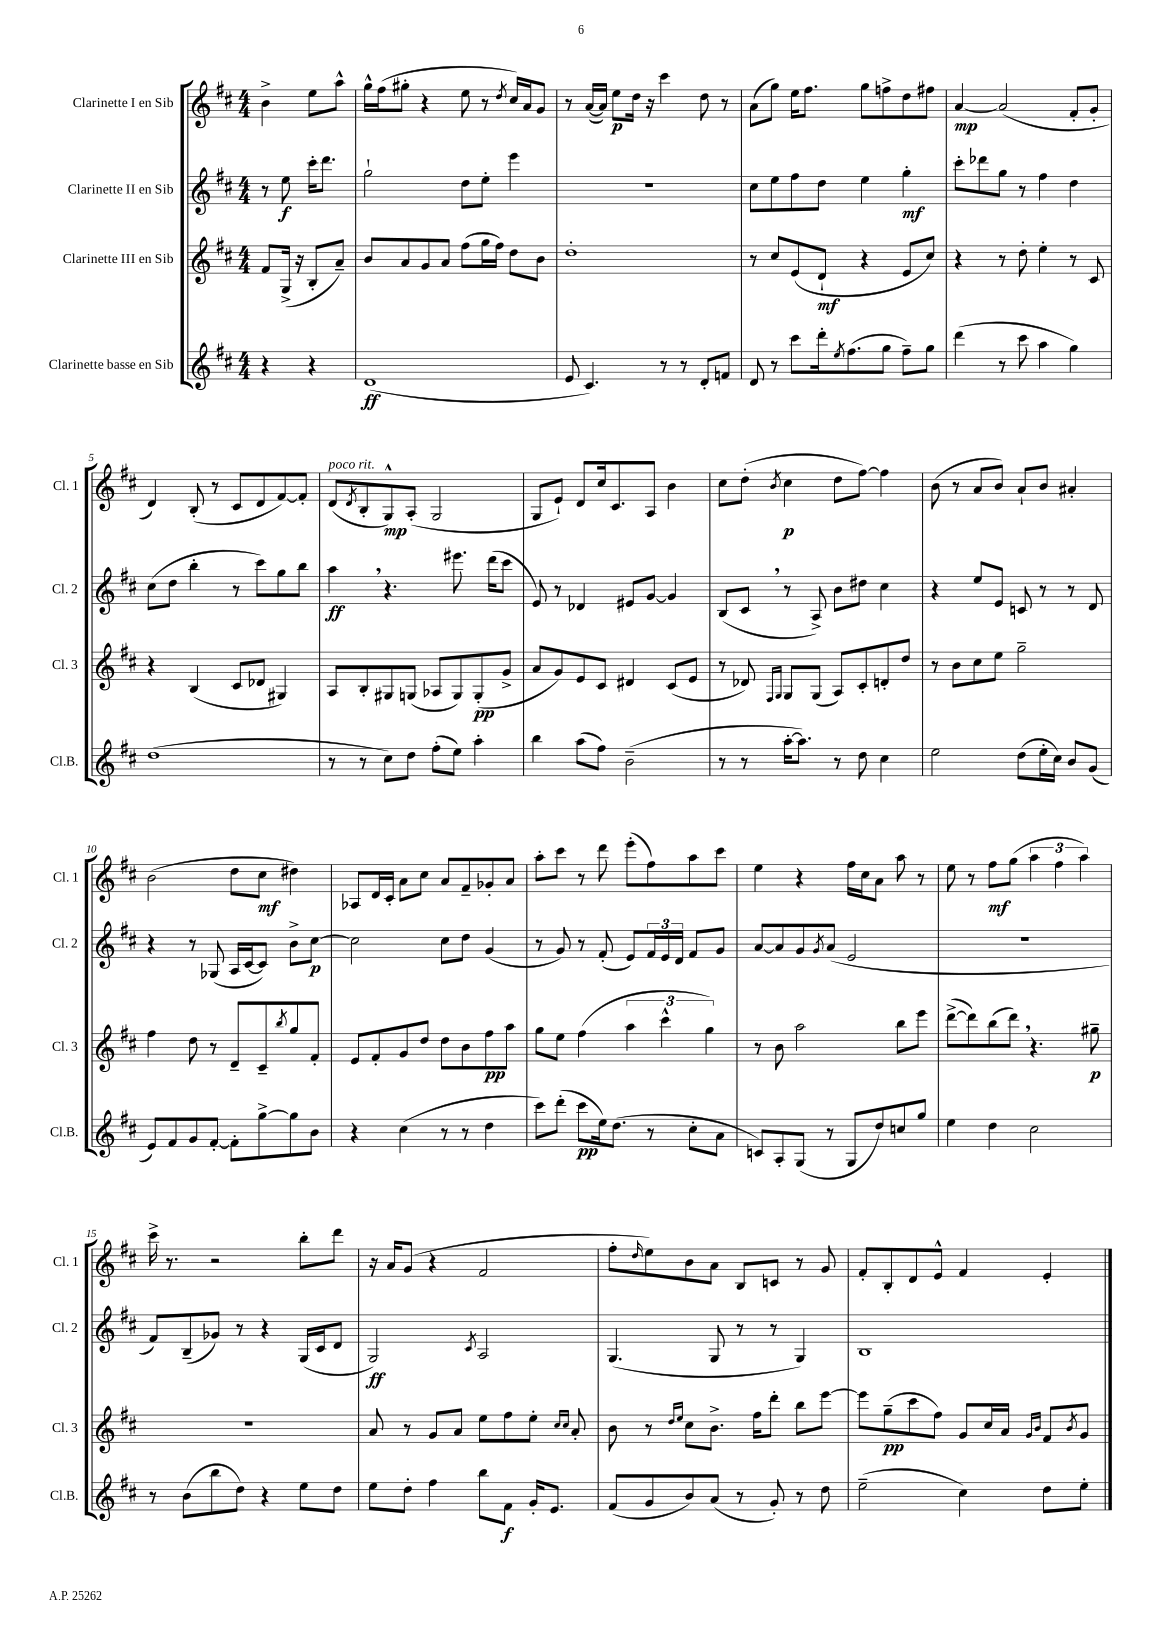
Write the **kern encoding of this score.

**kern	**kern	**kern	**kern
*staff4	*staff3	*staff2	*staff1
*clefG2	*clefG2	*clefG2	*clefG2
*k[f#c#]	*k[f#c#]	*k[f#c#]	*k[f#c#]
*M4/4	*M4/4	*M4/4	*M4/4
4r	8f#/L	8r	4b^\
.	(16G^/Jk	8ee\	.
.	16r	.	.
4r	8B'/L	16ccc#'\LK	8ee\L
.	.	8.ddd\J	.
.	8a~/J)	.	8aa^^\J
=	=	=	=
(1d	8b/L	2gg`\	16gg^^\LL
.	.	.	(16ff#\J
.	8a/	.	8gg#'\J
.	8g/	.	4r
.	8a/J	.	.
.	(8ff#\L	8dd\L	8ee\
.	16gg\L	8ee'\J	8r
.	16ff#\JJ)	.	.
.	.	.	8qdd/
.	8dd\L	4eee\	16cc#/LL)
.	.	.	16a/J
.	8b\J	.	8g/J
=	=	=	=
8e/	1dd'	1r	8r
4.c#/)	.	.	([16a/LL
.	.	.	16a/]JJ)
.	.	.	8ee\L
.	.	.	16dd\Jk
.	.	.	16r
8r	.	.	4ccc#\
8r	.	.	.
8d'/L	.	.	8dd\
8f/J	.	.	8r
=	=	=	=
8d/	8r	8cc#\L	(8a\L
8r	8cc#/L	8ee\	8gg\J)
8ccc#\L	(8e/	8ff#\	16ee\LK
.	.	.	8.ff#\J
16ddd'\k	8d`/J	8dd\J	.
8qee/	.	.	.
(8.ff#\	.	.	.
.	4r	4ee\	8gg\L
8gg\J	.	.	8ff^\
8ff#~\L)	8e/L	4gg'\	8dd\
8gg\J	8cc#/J)	.	8ff#\J
=	=	=	=
(4ddd\	4r	8ccc#'\L	[4a/
.	.	8ddd-\	.
8r	8r	8gg\J	(2a/]
8ccc#\	8dd'\	8r	.
4aa\	4ee'\	4ff#\	.
4gg\)	8r	4dd\	8f#'/L
.	8c#/	.	8g'/J
=	=	=	=
(1dd	4r	(8cc#\L	4d/)
.	.	8dd\J	.
.	(4B/	4bb'\	(8B'/
.	.	.	8r
.	8c#/L	8r	8c#/L
.	8d-/J	8ccc#\L)	8d/
.	4G#/)	8gg\	[8f#/)
.	.	8bb\J	8f#'/]J
=	=	=	=
8r	8A/L	4aa\	(8d/L
.	.	.	8qd/
8r	8B'/	.	8B'/
8cc#\L)	8G#/	4.r	8G^^/)
8dd\J	(8G/J	.	(8A'/J
(8ff#'\L	8A-/L	.	2G/
8ee\J)	8G/)	8.eee#\	.
4aa'\	(8G'/	.	.
.	.	(16ddd\LK	.
.	8g^/J	8ccc#\J	.
=	=	=	=
4bb\	8a/L	8e/)	8G/L
.	8g/)	8r	8e`/J)
(8aa\L	8e/	4d-/	8d/L
8ff#\J)	8c#/J	.	16cc#/k
.	.	.	8.c#/
(2b~\	4d#/	8e#/L	.
.	.	[8g/J	8A/J
.	(8c#/L	4g/]	4b\
.	8e/J	.	.
=	=	=	=
8r	8r	(8B/L	8cc#\L
8r	8d-/)	8c#/J	(8dd'\J
.	16qqF#/LL	.	.
.	16qqG/JJ	.	8qb/
[16aa'\LK	8G/L	8r	4cc#\
8.aa\]J)	.	.	.
.	(8G/J	8A^/)	.
8r	8A/L)	8b\L	8dd\L
8dd\	8c#'/	8dd#\J	[8ff#\J)
4cc#\	8d'/	4cc#\	4ff#\]
.	8dd/J	.	.
=	=	=	=
2ee\	8r	4r	(8b\
.	8b\L	.	8r
.	8cc#\	8ee/L	8a/L
.	8ee\J	8e/J	8b/J)
(8dd\L	2gg~\	8c/	8a`/L
16ee'\L	.	8r	8b/J
16cc#\JJ)	.	.	.
8b/L	.	8r	4a#'/
(8g/J	.	8d/	.
=	=	=	=
8e/L)	4ff#\	4r	(2b\
8f#/	.	.	.
8g/	8dd\	8r	.
[8f#'/J	8r	(8G-/	.
8f#'\]L	8d~/L	16A/LL	8dd\L
.	.	[16c#/J	.
[8gg^\	8c#~/	8c#/]J)	8cc#\J
.	8qbb/	.	.
8gg\]	8gg/	8b^\L	4dd#\)
8b\J	8f#'/J	[8cc#\J	.
=	=	=	=
4r	8e/L	2cc#\]	8A-/L
.	8f#'/	.	16d/L
.	.	.	16c#'/JJ
(4cc#\	8g/	.	8a\L
.	8dd/J	.	8cc#\J
8r	8dd\L	8cc#\L	8a/L
8r	8b\	8dd\J	8f#~/
4dd\	8ff#\	(4g/	8g-'/
.	8aa\J	.	8a/J
=	=	=	=
8ccc#\L)	8gg\L	8r	8aa'\L
(8ddd'\J	8ee\J	8g/)	8ccc#\J
8ccc#\L	(4ff#\	8r	8r
16ee\k)	.	(8f#'/	8ddd\
(8.dd\J	.	.	.
.	6aa\	8e/L)	(8eee'\L
8r	.	24f#/L	8ff#\)
.	6ccc#^^\	24e/	.
.	.	24d/JJ	.
8cc#'\L	.	8f#/L	8aa\
.	6gg\)	.	.
8a\J	.	8g/J	8ccc#\J
=	=	=	=
8c/L)	8r	[8a/L	4ee\
8A'/	8b\	8a/]	.
(8G/J	2aa\	8g/	4r
.	.	8qg/	.
8r	.	(8a/J	.
8G/L	.	2e/	16ff#\LL
.	.	.	16cc#\J
8dd/)	.	.	8a\J
8cc/	8bb\L	.	8aa\
8gg/J	8eee\J	.	8r
=	=	=	=
4ee\	([8ddd^\L	1r	8ee\
.	8ddd\])	.	8r
4dd\	(8bb\	.	8ff#\L
.	8ddd\J)	.	(8gg\J
2cc#\	4.r	.	6aa\
.	.	.	6ff#\
.	.	.	6aa\)
.	8gg#~\	.	.
=	=	=	=
8r	1r	8f#/L)	16ccc#^\
.	.	.	8.r
(8b\L	.	(8B~/	.
8bb\	.	8g-/J)	2r
8dd\J)	.	8r	.
4r	.	4r	.
8ee\L	.	(16G/LL	8bb'\L
.	.	16c#/J	.
8dd\J	.	8d/J	8ddd\J
=	=	=	=
8ee\L	8a/	2G/)	16r
.	.	.	16a/LK
8dd'\J	8r	.	(8g/J
4ff#\	8g/L	.	4r
.	8a/J	.	.
.	.	8qc#/	.
8bb\L	8ee\L	2A/	2f#/
8f#\J	8ff#\	.	.
16g'/LK	8ee'\J	.	.
8.e/J	.	.	.
.	16qqcc#/LL	.	.
.	16qqcc#/JJ	.	.
.	8a'/	.	.
=	=	=	=
(8f#/L	8b\	(4.G/	8ff#'\L
.	.	.	16qqdd/
8g/	8r	.	8ee\)
.	16qqdd/LL	.	.
.	16qqee/JJ	.	.
8b/)	8cc#\L	.	8b\
(8a/J	8.b^\J	8G/	8a\J
8r	.	8r	8B/L
.	16ff#\LK	.	.
8g'/)	8ddd'\J	8r	8c/J
8r	8bb\L	4G/)	8r
8dd\	[8eee\J	.	8g/
=	=	=	=
(2ee~\	8eee\]L	1B	8f#'/L
.	(8gg~\	.	8B'/
.	8ccc#\	.	8d/
.	8ff#\J)	.	8e^^/J
4cc#\)	8g/L	.	4f#/
.	16cc#/L	.	.
.	16a/JJ	.	.
.	16qqg/LL	.	.
.	16qqb/JJ	.	.
8dd\L	8f#/L	.	4e'/
.	8qb/	.	.
8ee'\J	8g/J	.	.
==	==	==	==
*-	*-	*-	*-
